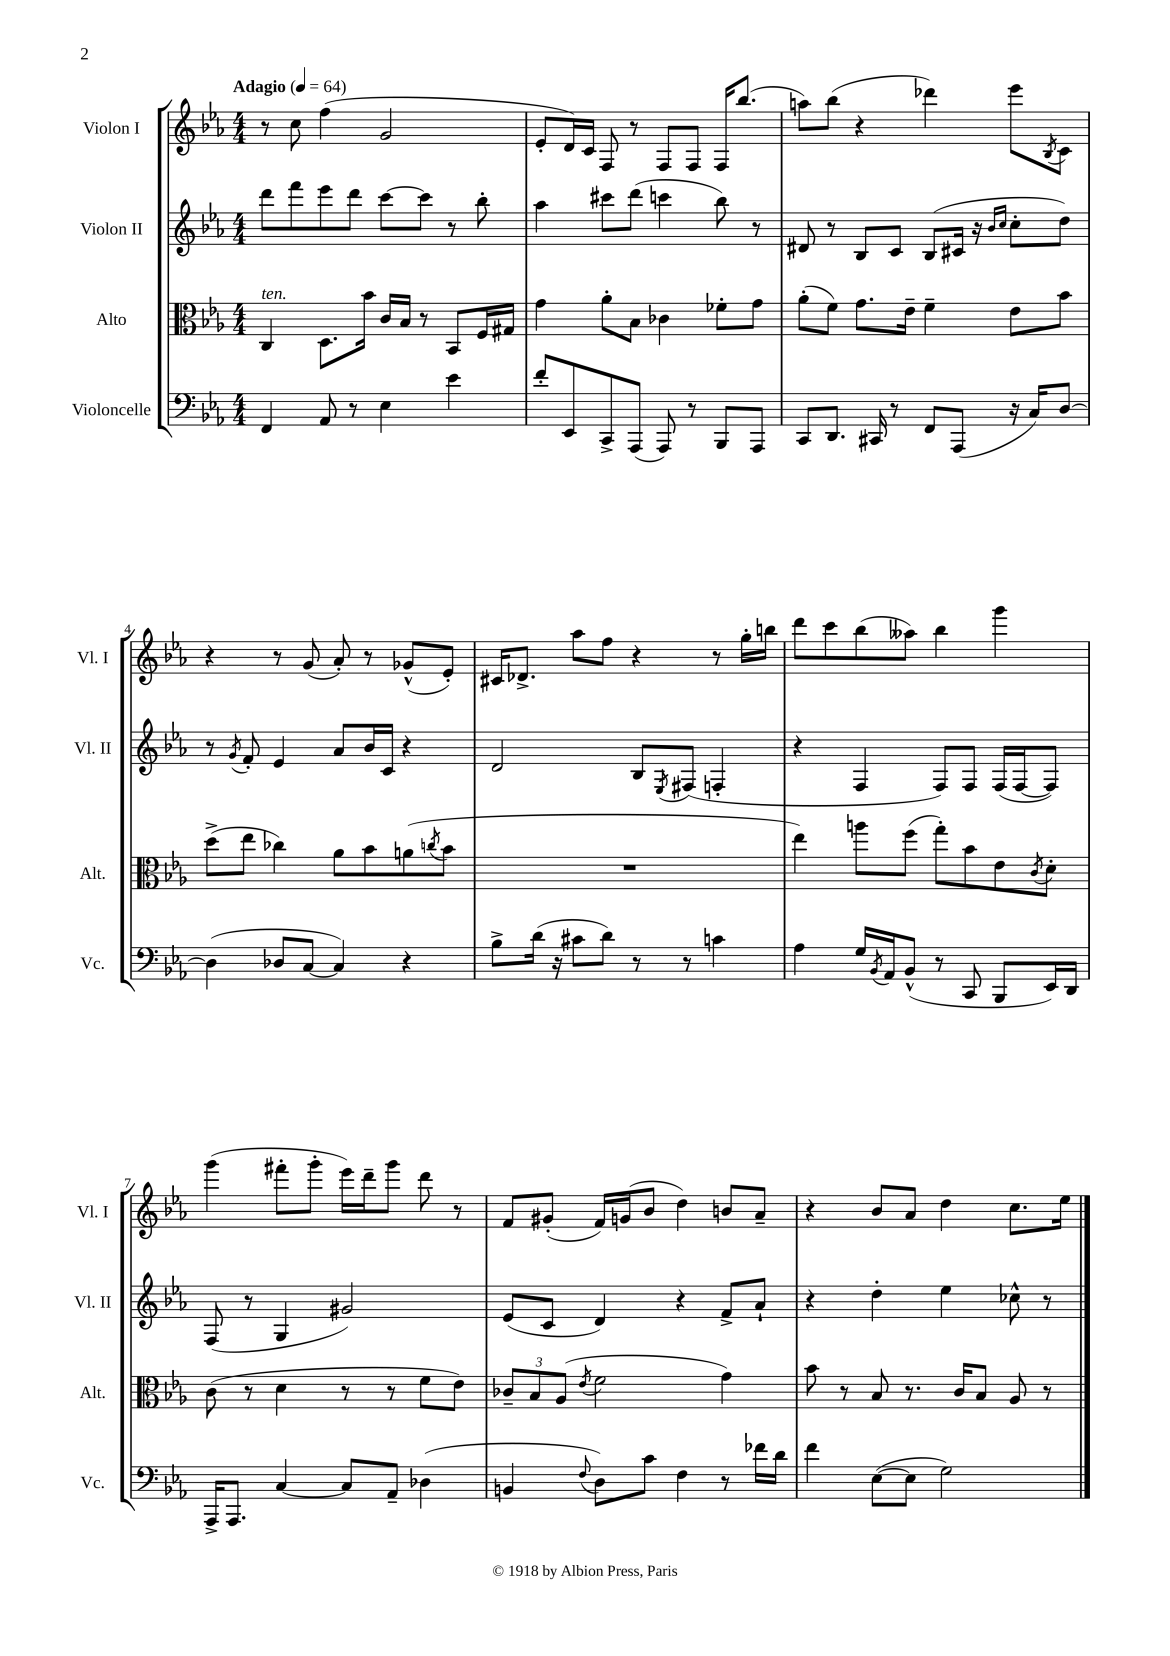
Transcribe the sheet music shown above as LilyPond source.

<<
\new StaffGroup <<
\new Staff = "s0" \with { instrumentName = "Violon I" shortInstrumentName = "Vl. I" } {
    \clef treble \key ees \major \numericTimeSignature \time 4/4 \tempo "Adagio" 4 = 64
    r8 c''8 f''4( g'2 |
    ees'8-. d'16) c'16 f8 r8 f8 f8 f16 bes''8.( |
    a''8) bes''8( r4 des'''4) ees'''8 \acciaccatura { bes8 } c'8 |
    r4 r8 g'8( aes'8-.) r8 ges'8-^( ees'8-.) |
    cis'16 des'8.-> aes''8 f''8 r4 r8 g''16-. b''16 |
    d'''8 c'''8 bes''8( aeses''8) bes''4 g'''4 |
    g'''4( fis'''8-. g'''8-. ees'''16) d'''16-- g'''8 d'''8 r8 |
    f'8 gis'8-.( f'16) g'16( bes'8 d''4) b'8 aes'8-- |
    r4 bes'8 aes'8 d''4 c''8. ees''16 \bar "|." |
}
\new Staff = "s1" \with { instrumentName = "Violon II" shortInstrumentName = "Vl. II" } {
    \clef treble \key ees \major \numericTimeSignature \time 4/4
    d'''8 f'''8 ees'''8 d'''8 c'''8~ c'''8 r8 bes''8-. |
    aes''4 cis'''8 d'''8( c'''4 bes''8) r8 |
    dis'8 r8 bes8 c'8 bes8( cis'16 r16 \grace { bes'16 c''16 } c''8-. d''8) |
    r8 \acciaccatura { g'8 } f'8-. ees'4 aes'8 bes'16 c'16 r4 |
    d'2 bes8 \acciaccatura { ees8 } fis8( f4-. |
    r4 f4 f8) f8 f16( f16~ f8) |
    f8( r8 g4 gis'2) |
    ees'8( c'8 d'4) r4 f'8-> aes'8-! |
    r4 d''4-. ees''4 ces''8-^ r8 \bar "|." |
}
\new Staff = "s2" \with { instrumentName = "Alto" shortInstrumentName = "Alt." } {
    \clef alto \key ees \major \numericTimeSignature \time 4/4
    c4^\markup { \italic "ten." } d8. bes'16 c'16 bes16 r8 bes,8 f16 gis16 |
    g'4 aes'8-. bes8 ces'4 fes'8-. g'8 |
    aes'8-.( f'8) g'8. ees'16-- f'4-- ees'8 bes'8 |
    d''8->( ees''8 ces''4) aes'8 bes'8 a'8( \acciaccatura { c''8 } bes'8 |
    R1 |
    ees''4) a''8 f''8( g''8-.) bes'8 ees'8 \acciaccatura { c'8 } d'8-. |
    c'8( r8 d'4 r8 r8 f'8 ees'8) |
    \tuplet 3/2 { ces'8-- bes8 aes8( } \acciaccatura { ees'8 } f'2 g'4) |
    bes'8 r8 bes8 r8. c'16 bes8 aes8 r8 \bar "|." |
}
\new Staff = "s3" \with { instrumentName = "Violoncelle" shortInstrumentName = "Vc." } {
    \clef bass \key ees \major \numericTimeSignature \time 4/4
    f,4 aes,8 r8 ees4 ees'4 |
    f'8-. ees,8 c,8-> aes,,8( aes,,8) r8 bes,,8 aes,,8 |
    c,8 d,8. cis,16 r8 f,8 aes,,8( r16 c16) d8~ |
    d4( des8 c8~ c4) r4 |
    bes8-> d'16( r16 cis'8 d'8) r8 r8 c'4 |
    aes4 g16 \acciaccatura { bes,8 } aes,16 bes,8-^( r8 c,8 bes,,8 ees,16) d,16 |
    aes,,16-> aes,,8. c4~ c8 aes,8-- des4( |
    b,4 \appoggiatura { f8 } d8) c'8 f4 r8 fes'16 d'16 |
    f'4 ees8~( ees8 g2) \bar "|." |
}
>>
>>
